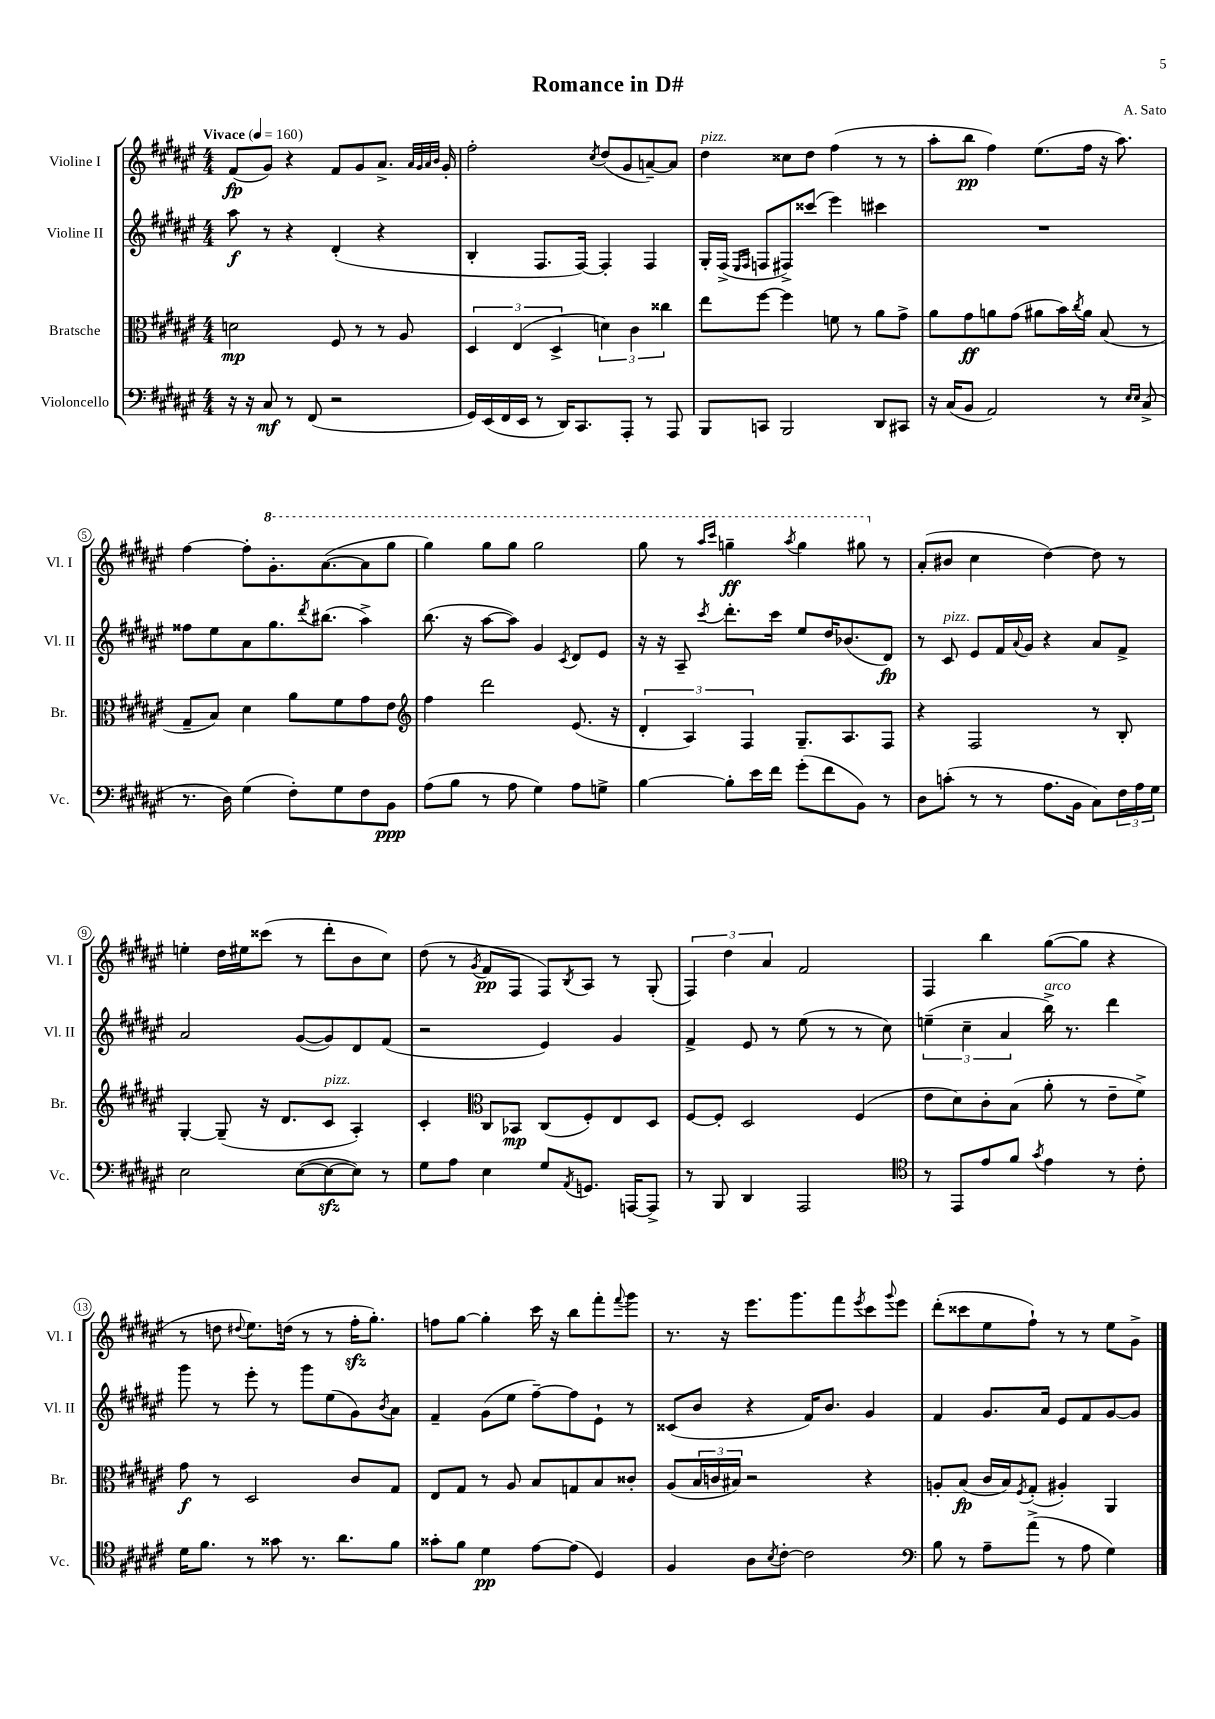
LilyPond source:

\header { title = "Romance in D#" composer = "A. Sato" }
<<
\new StaffGroup <<
\new Staff = "s0" \with { instrumentName = "Violine I" shortInstrumentName = "Vl. I" } {
    \clef treble \key fis \major \numericTimeSignature \time 4/4 \tempo "Vivace" 4 = 160
    fis'8\fp( gis'8) r4 fis'8 gis'8 ais'8.-> \grace { ais'32 gis'32 ais'32 b'32 } gis'16-. |
    fis''2-. \acciaccatura { cis''8 } dis''8( gis'8 a'8~--) a'8 |
    dis''4^\markup { \italic "pizz." } cisis''8 dis''8 fis''4( r8 r8 |
    ais''8-. b''8\pp fis''4) eis''8.( fis''16 r16 ais''8.) |
    fis''4~ fis''8-. \ottava #1 gis''8.-. ais''8.~( ais''8 gis'''8 |
    gis'''4) gis'''8 gis'''8 gis'''2 |
    gis'''8 r8 \grace { ais'''16 cis''''16 } g'''4--\ff \acciaccatura { ais'''8 } g'''4 gis'''8 \ottava #0 r8 |
    ais'8-.( bis'8 cis''4 dis''4~) dis''8 r8 |
    e''4-. dis''16 eis''16 cisis'''8( r8 dis'''8-. b'8 cis''8) |
    dis''8( r8 \acciaccatura { gis'8 } fis'8\pp fis8 fis8) \acciaccatura { b8 } ais8 r8 gis8-.( |
    \tuplet 3/2 { fis4) dis''4 ais'4 } fis'2 |
    fis4 b''4 gis''8~( gis''8 r4 |
    r8 d''8 \appoggiatura { dis''8 } eis''8.) d''16( r8 r8 fis''16-.\sfz gis''8.-.) |
    f''8 gis''8~ gis''4-. cis'''16 r16 b''8 fis'''8-. \appoggiatura { fis'''8 } gis'''8 |
    r8. r16 eis'''8. gis'''8. fis'''8 \acciaccatura { eis'''8 } cis'''8 \appoggiatura { gis'''8 } eis'''8 |
    dis'''8-.( cisis'''8 eis''8 fis''8-!) r8 r8 eis''8 gis'8-> \bar "|." |
}
\new Staff = "s1" \with { instrumentName = "Violine II" shortInstrumentName = "Vl. II" } {
    \clef treble \key fis \major \numericTimeSignature \time 4/4
    ais''8\f r8 r4 dis'4-.( r4 |
    b4-. fis8. fis16~) fis4-. fis4 |
    gis16-. fis16->( \grace { eis16 fis16 } f8 fis8->) cisis'''8( eis'''4) cis'''4 |
    R1 |
    fisis''8 eis''8 ais'8 gis''8. \acciaccatura { dis'''8 } bis''8.( ais''4->) |
    b''8.( r16 ais''8~ ais''8) gis'4 \acciaccatura { cis'8 } dis'8 eis'8 |
    r16 r16 ais8-- \acciaccatura { cis'''8 } dis'''8.-. cis'''16 eis''8 dis''16 bes'8.( dis'8\fp) |
    r8 cis'8^\markup { \italic "pizz." } eis'8 fis'16 \appoggiatura { ais'8 } gis'16 r4 ais'8 fis'8-> |
    ais'2 gis'8~( gis'8) dis'8 fis'8( |
    r2 eis'4) gis'4 |
    fis'4-> eis'8 r8 eis''8( r8 r8 cis''8) |
    \tuplet 3/2 { e''4--( cis''4-- ais'4 } b''16->^\markup { \italic "arco" }) r8. dis'''4 |
    gis'''8 r8 eis'''8-. r8 gis'''8 eis''8( gis'8) \acciaccatura { b'8 } ais'8 |
    fis'4-- gis'8( eis''8 fis''8~--) fis''8 eis'8-! r8 |
    cisis'8( b'8 r4 fis'16) b'8. gis'4 |
    fis'4 gis'8. ais'16 eis'8 fis'8 gis'8~ gis'8 \bar "|." |
}
\new Staff = "s2" \with { instrumentName = "Bratsche" shortInstrumentName = "Br." } {
    \clef alto \key fis \major \numericTimeSignature \time 4/4
    d'2\mp fis8 r8 r8 ais8 |
    \tuplet 3/2 { dis4 eis4( dis4-> } \tuplet 3/2 { d'4) cis'4 cisis''4 } |
    eis''8 fis''8~ fis''4 f'8 r8 ais'8 gis'8-> |
    ais'8 gis'8\ff a'8 gis'8( ais'8 b'16) \acciaccatura { cis''8 } ais'16 b8( r8 |
    gis8-- b8) dis'4 ais'8 fis'8 gis'8 eis'8 |
    \clef treble fis''4 dis'''2 eis'8.( r16 |
    \tuplet 3/2 { dis'4-. ais4) fis4 } gis8.-- ais8. fis8 |
    r4 fis2 r8 b8-. |
    gis4~-. gis8--( r16 dis'8. cis'8^\markup { \italic "pizz." } ais4-.) |
    cis'4-. \clef alto cis8 bes,8\mp cis8( fis8-.) eis8 dis8 |
    fis8~ fis8-. dis2 fis4( |
    eis'8 dis'8) cis'8-. b8( ais'8-. r8 eis'8-- fis'8->) |
    gis'8\f r8 dis2 cis'8 gis8 |
    eis8 gis8 r8 ais8 b8 g8 b8 cisis'8-. |
    ais8( \tuplet 3/2 { b16 c'16 bis16) } r2 r4 |
    a8-. b8\fp( cis'16 b16) \acciaccatura { fis8 } gis8-.( ais4-.) ais,4 \bar "|." |
}
\new Staff = "s3" \with { instrumentName = "Violoncello" shortInstrumentName = "Vc." } {
    \clef bass \key fis \major \numericTimeSignature \time 4/4
    r16 r16 cis8\mf r8 fis,8( r2 |
    gis,16) eis,16( fis,16 eis,16 r8 dis,16) cis,8. ais,,8-. r8 ais,,8 |
    b,,8 c,8 b,,2 dis,8 cis,8 |
    r16 cis16( b,8 ais,2) r8 \grace { eis16 eis16 } cis8->( |
    r8. dis16) gis4( fis8-.) gis8 fis8 b,8\ppp |
    ais8( b8 r8 ais8 gis4) ais8 g8-> |
    b4~ b8-. eis'16 fis'16 gis'8-.( fis'8 b,8) r8 |
    dis8 c'8-.( r8 r8 ais8. b,16 cis8) \tuplet 3/2 { fis16 ais16 gis16 } |
    eis2 eis8~( eis8~\sfz eis8) r8 |
    gis8 ais8 eis4 gis8 \acciaccatura { ais,8 } g,8. a,,16~ a,,8-> |
    r8 b,,8 dis,4 ais,,2 |
    \clef tenor r8 eis,8 eis'8 fis'8 \acciaccatura { gis'8 } eis'4 r8 cis'8-. |
    dis'16 fis'8. r8 gisis'8 r8. ais'8. fis'8 |
    gisis'8-. fis'8 dis'4\pp eis'8~ eis'8( dis4) |
    fis4 ais8 \acciaccatura { b8 } cis'8~-. cis'2 |
    \clef bass b8 r8 ais8-- ais'8->( r8 ais8 gis4) \bar "|." |
}
>>
>>
\layout { \context { \Score \override BarNumber.stencil = #(make-stencil-circler 0.1 0.3 ly:text-interface::print) } }
